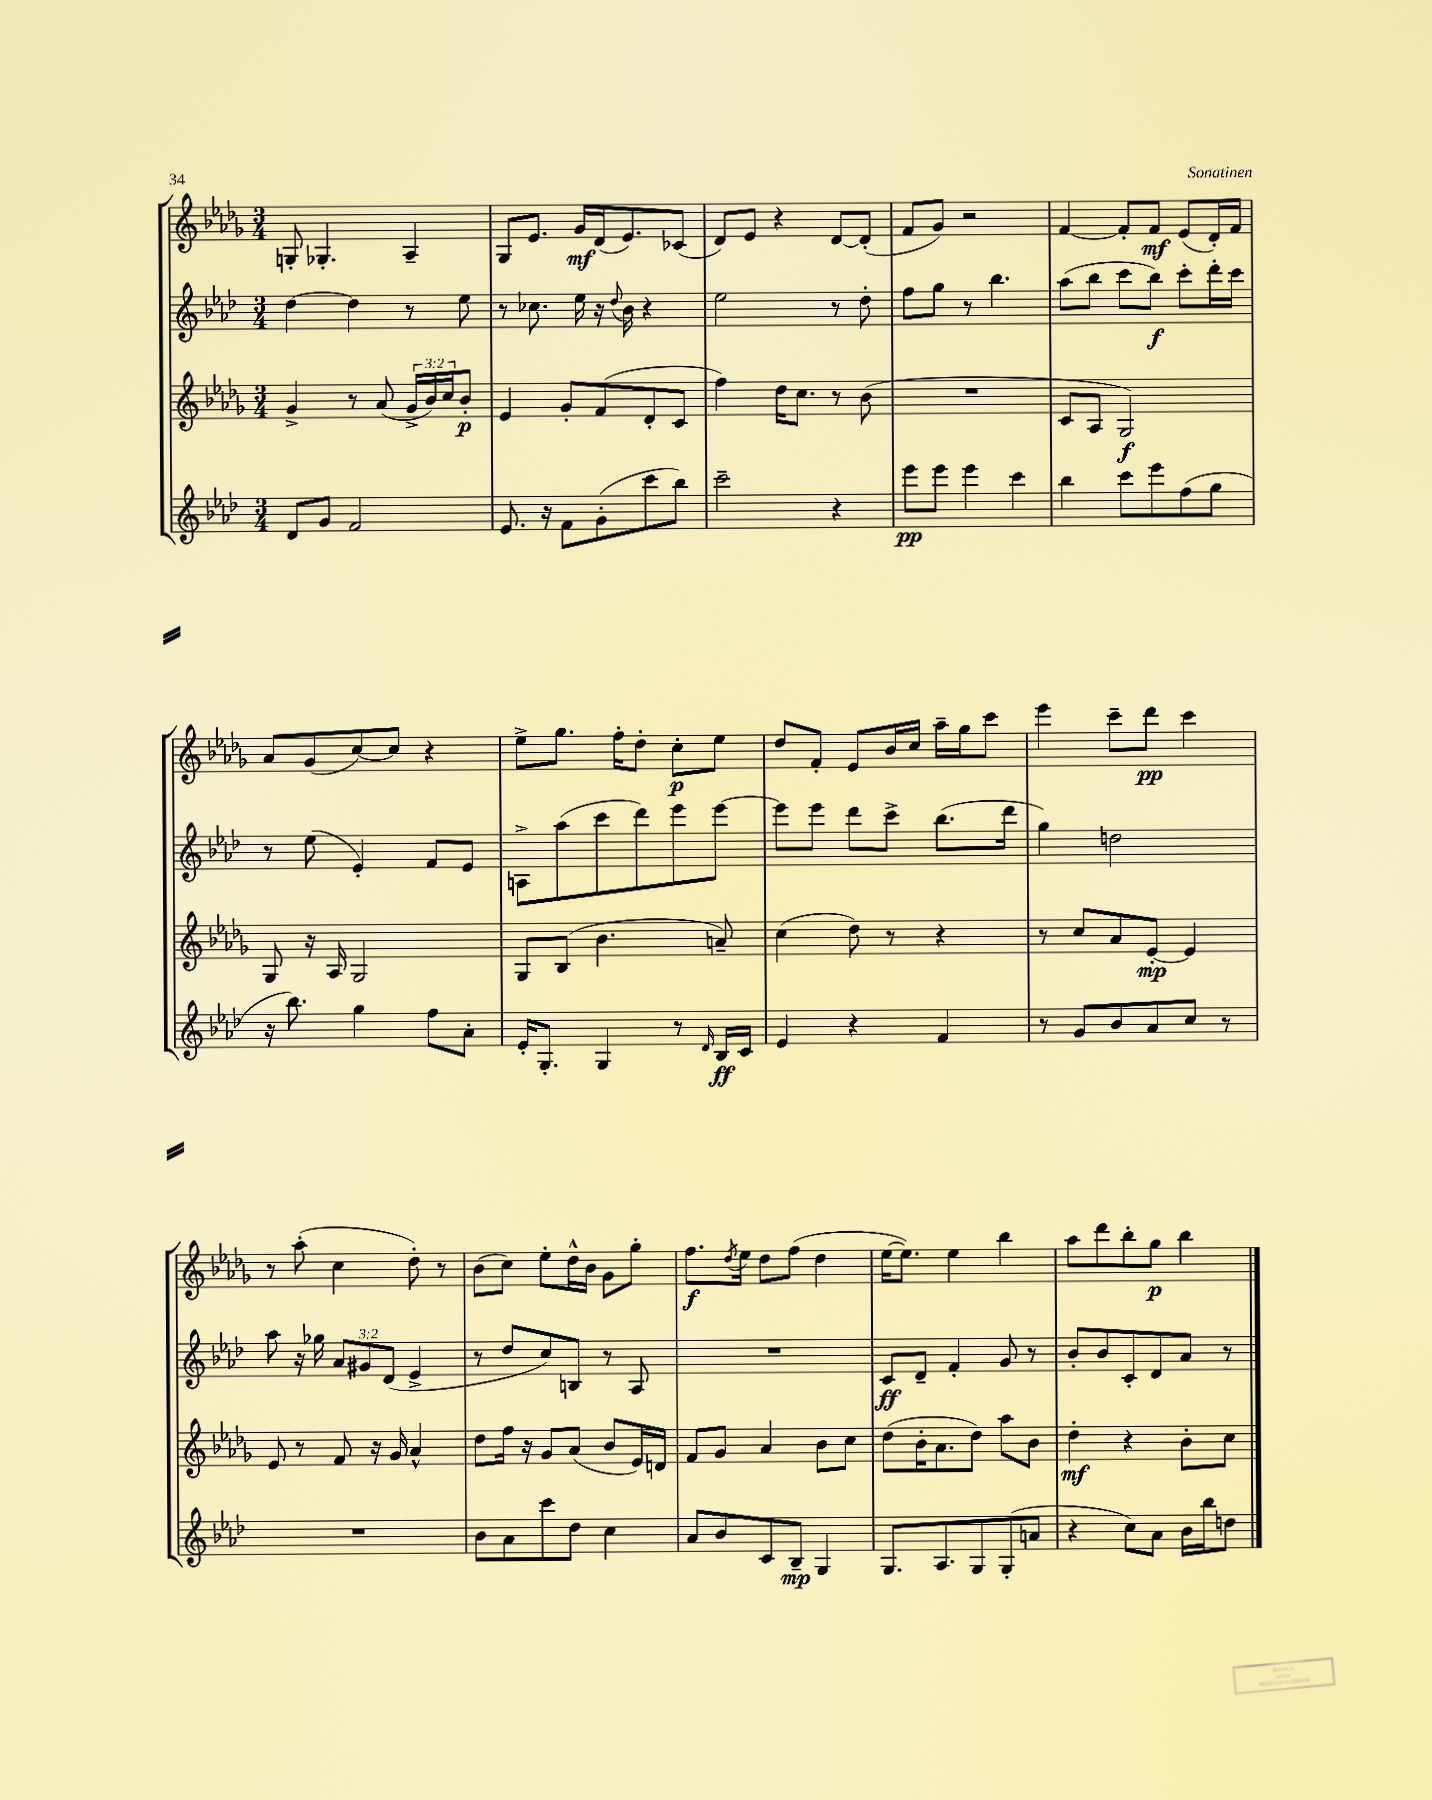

**kern	**dynam	**kern	**dynam	**kern	**dynam	**kern	**dynam
*part4	*part4	*part3	*part3	*part2	*part2	*part1	*part1
*staff4	*staff4	*staff3	*staff3	*staff2	*staff2	*staff1	*staff1
*clefG2	*	*clefG2	*	*clefG2	*	*clefG2	*
*k[b-e-a-d-]	*	*k[b-e-a-d-g-]	*	*k[b-e-a-d-]	*	*k[b-e-a-d-g-]	*
*M3/4	*	*M3/4	*	*M3/4	*	*M3/4	*
=44	=44	=44	=44	=44	=44	=44	=44
8d-/L	.	4g-^/	.	[4dd-\	.	8Gn'/	.
8g/J	.	.	.	.	.	4.G-X'/	.
2f/	.	8r	.	4dd-\]	.	.	.
.	.	(8a-/	.	.	.	.	.
.	.	24g-^/LL	.	8r	.	4A-~/	.
.	.	24b-/)	.	.	.	.	.
.	.	24cc/J	.	.	.	.	.
.	.	8b-'/J	p	8ee-\	.	.	.
=45	=45	=45	=45	=45	=45	=45	=45
8.e-/	.	4e-/	.	8r	.	8G-/L	.
.	.	.	.	8.cc-X\	.	8.e-/J	.
16r	.	.	.	.	.	.	.
8f\L	.	8g-'/L	.	.	.	.	.
.	.	.	.	16ee-\	.	16g-/LL	mf
(8g'\	.	(8f/	.	16r	.	(16d-/J	.
.	.	.	.	8qqdd-/	.	.	.
.	.	.	.	16b-\	.	8.e-/)	.
8ccc\	.	8d-'/	.	4r	.	.	.
8bb-\J)	.	8c/J	.	.	.	(8c-X/J	.
=46	=46	=46	=46	=46	=46	=46	=46
2ccc~\	.	4ff\)	.	2ee-\	.	8d-/L)	.
.	.	.	.	.	.	8e-/J	.
.	.	16dd-\KL	.	.	.	4r	.
.	.	8.cc\J	.	.	.	.	.
4r	.	8r	.	8r	.	[8d-/L	.
.	.	(8b-\	.	8dd-'\	.	(8d-'/J]	.
=47	=47	=47	=47	=47	=47	=47	=47
8eee-\L	pp	2.r	.	8ff\L	.	8f/L	.
8eee-\J	.	.	.	8gg\J	.	8g-/J)	.
4eee-\	.	.	.	8r	.	2r	.
.	.	.	.	4.bb-\	.	.	.
4ccc\	.	.	.	.	.	.	.
=48	=48	=48	=48	=48	=48	=48	=48
4bb-\	.	8c/L	.	(8aa-\L	.	[4f/	.
.	.	8A-/J	.	8bb-\J	.	.	.
8ccc\L	.	2G-/)	f	8ccc\L	.	8f'/L]	.
8eee-\	.	.	.	8bb-\J)	f	8f/J	mf
(8ff\	.	.	.	8ccc'\L	.	(8e-/L	.
8gg\J	.	.	.	16ddd-'\L	.	16d-'/L)	.
.	.	.	.	16ccc\JJ	.	16f/JJ	.
!!LO:LB:g=z
=49	=49	=49	=49	=49	=49	=49	=49
16r	.	8G-/	.	8r	.	8a-/L	.
8.bb-\)	.	.	.	.	.	.	.
.	.	16r	.	(8ee-\	.	(8g-/	.
.	.	16A-/	.	.	.	.	.
4gg\	.	2G-/	.	4e-'/)	.	[8cc/)	.
.	.	.	.	.	.	8cc/J]	.
8ff\L	.	.	.	8f/L	.	4r	.
8a-'\J	.	.	.	8e-/J	.	.	.
=50	=50	=50	=50	=50	=50	=50	=50
16e-'/KL	.	8G-/L	.	8An^\L	.	8ee-^\L	.
8.G'/J	.	.	.	.	.	.	.
.	.	(8B-/J	.	(8aa-\	.	8.gg-\J	.
4G/	.	4.b-\	.	8ccc\	.	.	.
.	.	.	.	.	.	16ff'\KL	.
.	.	.	.	8ddd-\)	.	8dd-'\J	.
8r	.	.	.	8eee-\	.	8cc'\L	p
16qqd-/	.	.	.	.	.	.	.
16B-/LL	ff	8an~/)	.	[8eee-\J	.	8ee-\J	.
16c/JJ	.	.	.	.	.	.	.
=51	=51	=51	=51	=51	=51	=51	=51
4e-/	.	(4cc\	.	8eee-\L]	.	8dd-/L	.
.	.	.	.	8eee-\J	.	8f'/J	.
4r	.	8dd-\)	.	8ddd-\L	.	8e-/L	.
.	.	8r	.	8ccc^\J	.	16b-/L	.
.	.	.	.	.	.	16cc/JJ	.
4f/	.	4r	.	(8.bb-\L	.	16aa-~\LL	.
.	.	.	.	.	.	16gg-\J	.
.	.	.	.	.	.	8ccc\J	.
.	.	.	.	16ddd-\Jk	.	.	.
=52	=52	=52	=52	=52	=52	=52	=52
8r	.	8r	.	4gg\)	.	4eee-\	.
8g/L	.	8cc/L	.	.	.	.	.
8b-/	.	8a-/	.	2ddn\	.	8ccc~\L	.
8a-/	.	[8e-'/J	mp	.	.	8ddd-\J	pp
8cc/J	.	4e-/]	.	.	.	4ccc\	.
8r	.	.	.	.	.	.	.
!!LO:LB:g=z
=53	=53	=53	=53	=53	=53	=53	=53
2.r	.	8e-/	.	8aa-\	.	8r	.
.	.	8r	.	16r	.	(8aa-'\	.
.	.	.	.	16gg-X\	.	.	.
.	.	8f/	.	12a-/L	.	4cc\	.
.	.	.	.	12g#X/	.	.	.
.	.	16r	.	.	.	.	.
.	.	.	.	(12d-/J	.	.	.
.	.	16g-/	.	.	.	.	.
.	.	4a-^^/	.	4e-^/	.	8dd-'\)	.
.	.	.	.	.	.	8r	.
=54	=54	=54	=54	=54	=54	=54	=54
8b-\L	.	8dd-\L	.	8r	.	(8b-\L	.
8a-\	.	16ff\Jk	.	8dd-/L	.	8cc\J)	.
.	.	16r	.	.	.	.	.
8ccc\	.	8g-/L	.	8cc/)	.	8ee-'\L	.
8dd-\J	.	(8a-/J	.	8Bn/J	.	16dd-^^\L	.
.	.	.	.	.	.	16b-\JJ	.
4cc\	.	8b-/L	.	8r	.	8g-\L	.
.	.	16e-/L)	.	8A-/	.	8gg-'\J	.
.	.	16dn/JJ	.	.	.	.	.
=55	=55	=55	=55	=55	=55	=55	=55
8a-/L	.	8f/L	.	2.r	.	8.ff\L	f
8b-/	.	8g-/J	.	.	.	.	.
.	.	.	.	.	.	8qdd-/	.
.	.	.	.	.	.	16ee-\Jk	.
8c/	.	4a-/	.	.	.	8dd-\L	.
8B-~/J	mp	.	.	.	.	(8ff\J	.
4G/	.	8b-\L	.	.	.	4dd-\	.
.	.	8cc\J	.	.	.	.	.
=56	=56	=56	=56	=56	=56	=56	=56
8.G/L	.	(8dd-\L	.	8c/L	ff	[16ee-\KL	.
.	.	.	.	.	.	8.ee-\J])	.
.	.	16b-'\K	.	8d-~/J	.	.	.
8.A-/	.	8.a-\	.	.	.	.	.
.	.	.	.	4f'/	.	4ee-\	.
8G/	.	8dd-\J)	.	.	.	.	.
(8G'/	.	8aa-\L	.	8g/	.	4bb-\	.
8an/J	.	8b-\J	.	8r	.	.	.
=57	=57	=57	=57	=57	=57	=57	=57
4r	.	4dd-'\	mf	8b-'/L	.	8aa-\L	.
.	.	.	.	8b-/	.	8ddd-\	.
8cc\L)	.	4r	.	8c'/	.	8bb-'\	.
8a-\J	.	.	.	8d-/	.	8gg-\J	p
16b-\LL	.	8b-'\L	.	8a-/J	.	4bb-\	.
16bb-\J	.	.	.	.	.	.	.
8ddn\J	.	8cc\J	.	8r	.	.	.
==	==	==	==	==	==	==	==
*-	*-	*-	*-	*-	*-	*-	*-
